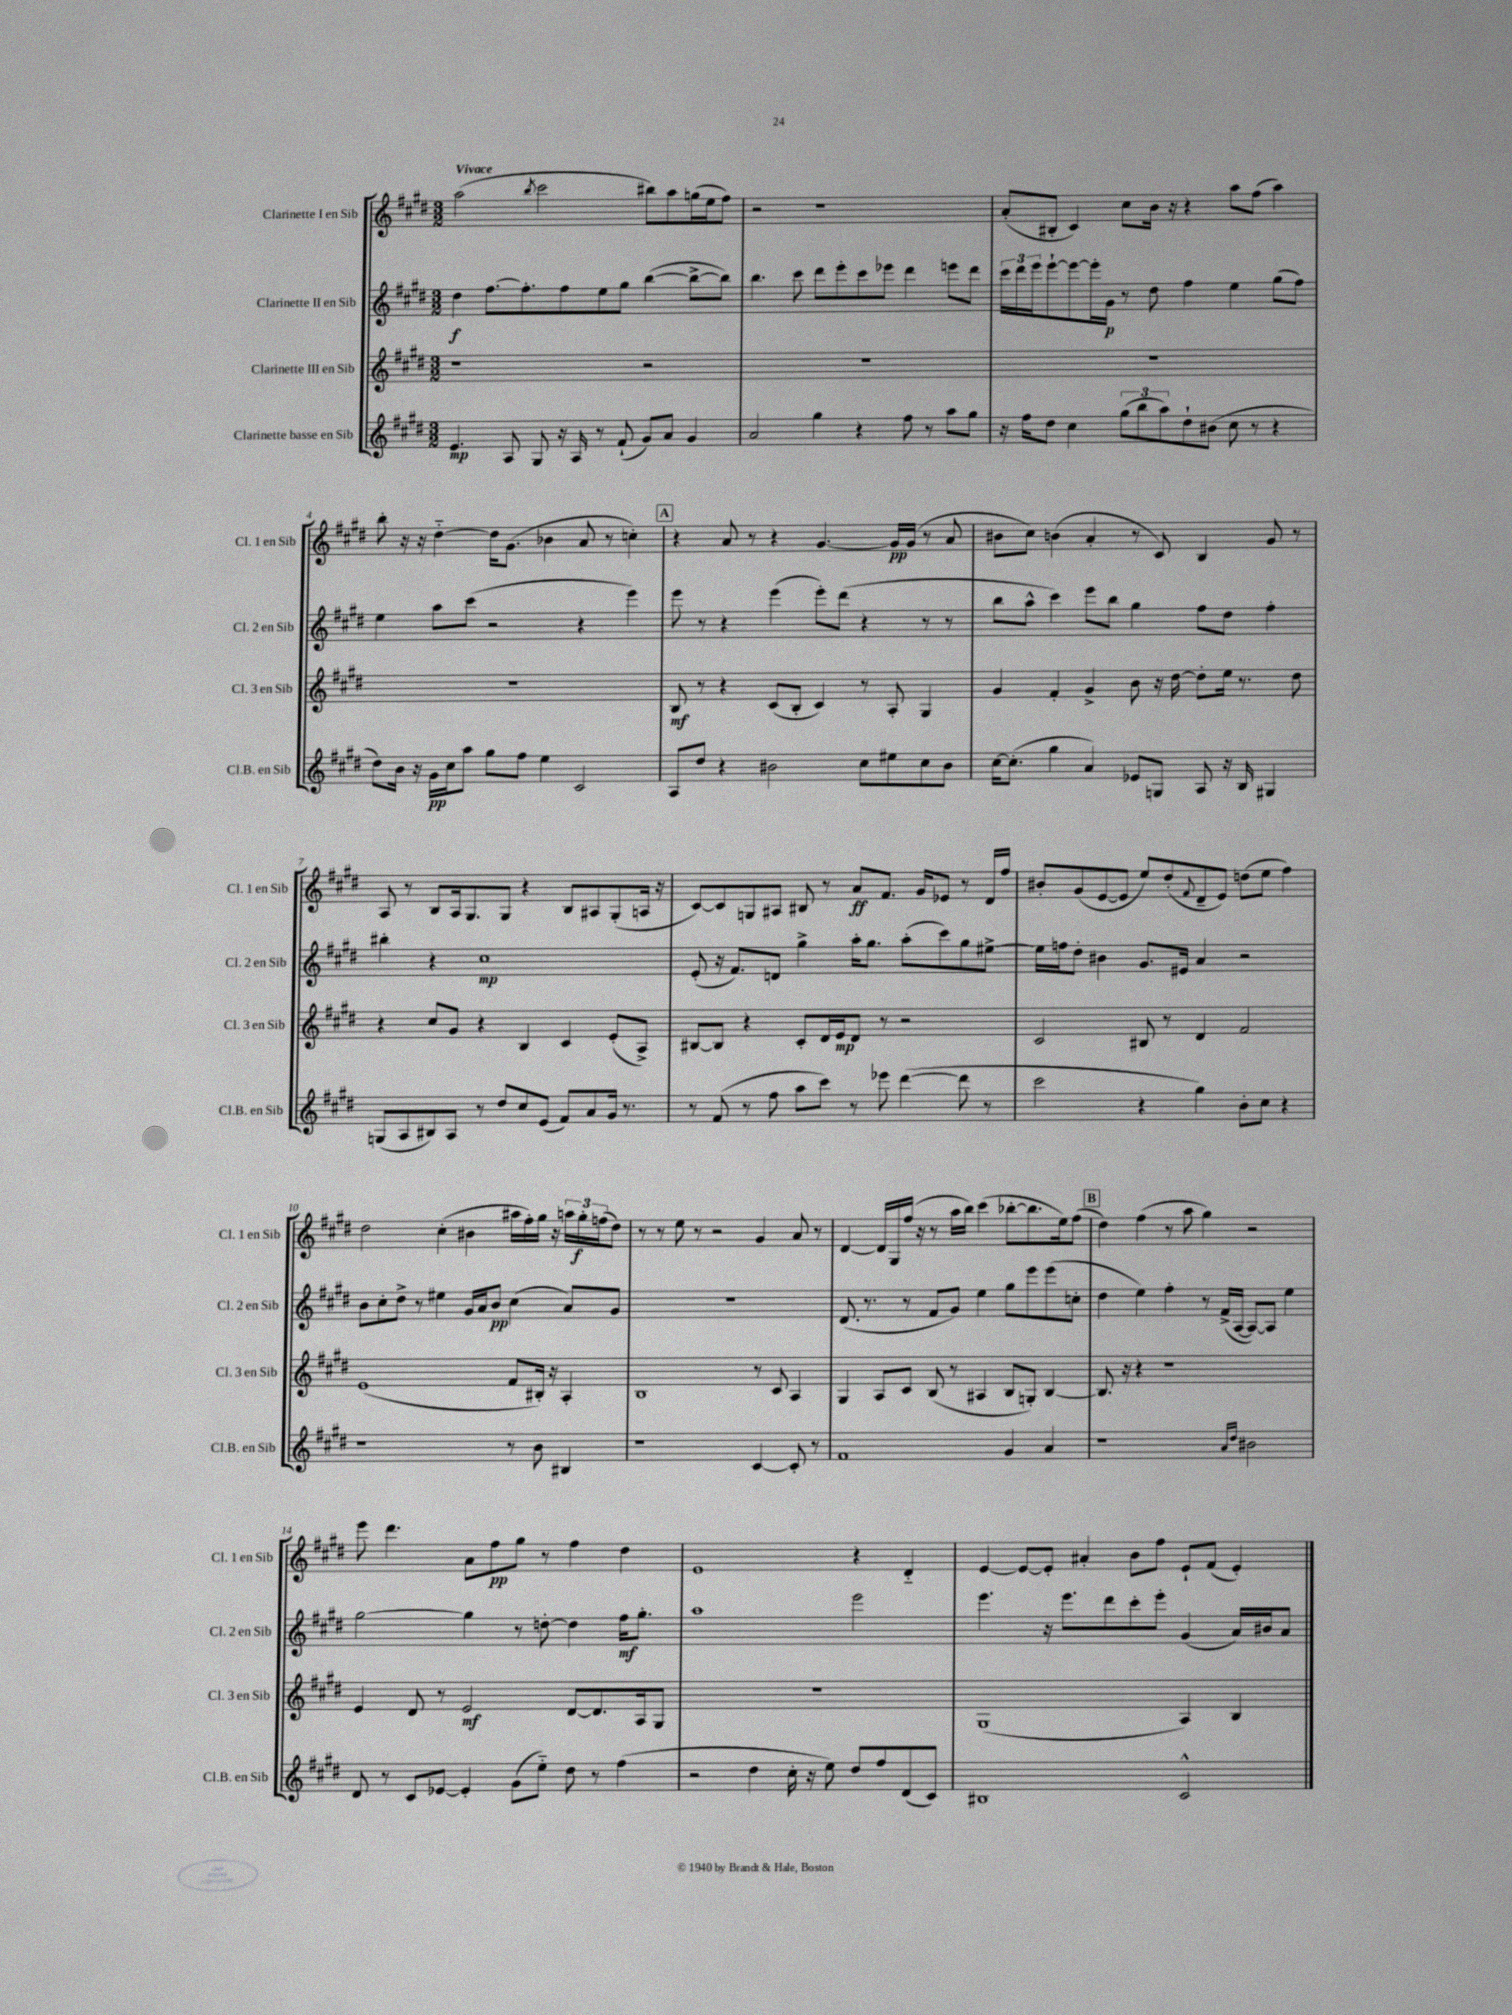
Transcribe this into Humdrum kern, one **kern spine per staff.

**kern	**kern	**kern	**kern
*staff4	*staff3	*staff2	*staff1
*clefG2	*clefG2	*clefG2	*clefG2
*k[f#c#g#d#]	*k[f#c#g#d#]	*k[f#c#g#d#]	*k[f#c#g#d#]
*M3/2	*M3/2	*M3/2	*M3/2
4.e/	1r	4dd#\	(2aa\
.	.	[8.ff#\L	.
8A/	.	.	.
.	.	8.ff#'\]	.
.	.	.	8qbb/
8G#/	.	.	2ccc#\
16r	.	8ff#\	.
16A/	.	.	.
8r	.	8ee\	.
(8f#`/	.	8gg#\J	.
8g#/L)	2r	([4bb\	8bb#\L)
8a/J	.	.	8aa\
4g#/	.	8bb^\_L	(16gg\L
.	.	.	16ee\J
.	.	8bb\]J)	8ff#\J)
=	=	=	=
2a/	1.r	4.bb\	2r
.	.	8ccc#\	.
4gg#\	.	8ddd#\L	1r
.	.	8eee'\	.
4r	.	8ccc#\	.
.	.	8eee-\J	.
8ff#\	.	4ddd#\	.
8r	.	.	.
8aa\L	.	8eee\L	.
8gg#\J	.	8ddd#\J	.
=	=	=	=
16r	1.r	24ccc#\LL	(8a'/L
.	.	24ddd#\	.
16ff#\LK	.	.	.
.	.	24eee\J	.
8dd#\J	.	[8eee`\	8B#'/J
4cc#\	.	8eee\_	4c#/)
.	.	16eee'\]L	.
.	.	16g#\JJ	.
(12gg#\L	.	8r	8cc#\L
12bb\	.	.	.
.	.	8dd#\	16b\Jk
12aa\)	.	.	.
.	.	.	16r
8dd#`\	.	4ff#\	4r
(8b#\J	.	.	.
8cc#\	.	4ee\	8aa\L
8r	.	.	(8ff#\J
4r	.	(8gg#\L	4aa\)
.	.	8ff#\J)	.
=	=	=	=
8dd#\L)	1.r	4ee\	8bb'\
16b\Jk	.	.	16r
16r	.	.	16r
16g#\LL	.	8aa\L	[4dd#'~\
16cc#\J	.	.	.
8aa\J	.	(8ccc#\J	.
8gg#\L	.	2r	16dd#\]LK
.	.	.	(8.g#\J
8ff#\J	.	.	.
4ee\	.	.	4b-\
2c#/	.	4r	8a/
.	.	.	8r
.	.	4eee\)	4cc'\)
=	=	=	=
8A/L	8B/	8eee\	4r
8dd#/J	8r	8r	.
4r	4r	4r	8a/
.	.	.	8r
2b#\	(8c#/L	(4eee\	4r
.	8B'/J	.	.
.	4c#/)	8eee'\L)	[4.g#/
.	.	(8ddd#\J	.
8cc#\L	8r	4r	.
8ee#\	8A'/	.	16g#/]LL
.	.	.	(16g#/JJ
8cc#\	4G#/	8r	8r
8b#\J	.	8r	8a/
=	=	=	=
[16cc#\LK	4g#/	8bb\L	8b#\L
(8.cc#'\]J	.	.	.
.	.	8aa^^\J	8cc#\J)
4gg#\	4f#'/	4ccc#\)	(4b\
4a/)	4g#^/	8eee\L	4a'/
.	.	8bb\J	.
8e-/L	8b\	4gg#\	8r
8G/J	16r	.	8c#/)
.	[16dd#\	.	.
8A/	8dd#'\]L	8ff#\L	4B/
16r	16ee\Jk	8dd#\J	.
16B/	8.r	.	.
4G#/	.	4ff#'\	8g#/
.	8dd#\	.	8r
=	=	=	=
(8G/L	4r	4bb#'\	8A/
8A/	.	.	8r
8B#/)	8cc#/L	4r	8B/L
8A/J	8g#/J	.	16A/k
.	.	.	8.G#/
8r	4r	1cc#	.
8dd#/L	.	.	8G#/J
8cc#/	4B/	.	4r
(8e/J	.	.	.
8f#/L)	4c#/	.	8B/L
8a/	.	.	8A#/
16g#/Jk	(8e'/L	.	(8G#'/
8.r	.	.	.
.	8A^/J)	.	16A/Jk
.	.	.	16r
=	=	=	=
8r	[8B#/L	(8e'/	[8c#/L)
(8f#/	8B#/]J	16r	8c#/]
.	.	8.f#/L)	.
8r	4r	.	8G/
8ff#\	.	8d/J	8A#/J
8aa\L	8c#'/L	4gg#^\	8B#/
8ccc#\J)	16d#/L	.	8r
.	16e/J	.	.
8r	8d#/J	16aa'\LK	8a/L
.	.	8.gg#\J	.
8eee-\	8r	.	8.f#/J
([4ddd#\	2r	(8aa'\L	.
.	.	.	16g#/LK
.	.	8ccc#\)	8e-/J
8ddd#\]	.	8gg#\	8r
8r	.	[8ee#^\J	16d#/LL
.	.	.	16ff#/JJ
=	=	=	=
2ccc#\	2c#/	16ee#\]LL	8b#'/L
.	.	16ff\J	.
.	.	8dd#'\J	(8g#/
.	.	4b#\	[8e/
.	.	.	8e/]J
4r	8B#/	8.g#/L	8ee/L)
.	8r	.	(8dd#'/
.	.	16e#/Jk	.
.	.	.	8qqf#/
4gg#\)	4d#/	4a/	8d#~/
.	.	.	8e/J)
8b'\L	2f#/	2r	(8dd\L
8cc#\J	.	.	8ee\J
4r	.	.	4ff#\)
=	=	=	=
1r	(1e	8b\L	2dd#\
.	.	8cc#'\	.
.	.	8dd#^\J	.
.	.	8r	.
.	.	4ee#\	(4cc#'\
.	.	16g#/LL	4b#\
.	.	16a/J	.
.	.	8b/J	.
8r	8f#/L	(4cc#\	16aa#\LL
.	.	.	16ff#'\)
8b\	16B#'/Jk)	.	16gg#\JJ
.	16r	.	16r
4B#/	4A'/	8a/L)	24aa\LL
.	.	.	24gg#'\
.	.	.	(24ff\J
.	.	8g#/J	8dd#\J)
=	=	=	=
1r	1B	1.r	8r
.	.	.	8r
.	.	.	8ee\
.	.	.	8r
.	.	.	2r
[4c#/	8r	.	4g#/
.	8c#/	.	.
8c#'/]	4A/	.	8a/
8r	.	.	8r
=	=	=	=
1f#	4G#/	(8.d#/	[4d#/
.	.	8.r	.
.	8A/L	.	16d#/]LL
.	.	.	16G#/
.	8c#/J	8r	(16ff#/JJ
.	.	.	16r
.	(8B/	8f#/L	8r
.	8r	8g#/J)	16aa\LL
.	.	.	16bb\JJ)
.	4A#/	4ee\	(4ccc#\
4g#/	8B/L	8gg#\L	[8bb-'\L
.	8G'/J)	8eee\	8.bb-\]
4a/	[4B/	(8eee\	.
.	.	.	16ee\k)
.	.	8cc'\J	(8ff#\J
=	=	=	=
1r	8.B/]	4dd#\	4dd#\)
.	16r	.	.
.	4r	4ee\)	(4ff#\
.	1r	4ff#'\	8r
.	.	.	8aa\
.	.	8r	4gg#\)
.	.	(16f#^/LL	.
.	.	[16A/JJ	.
16qqa/LL	.	.	.
16qqdd#/JJ	.	.	.
2b#\	.	8A/_L)	2r
.	.	8A/]J	.
.	.	4ee\	.
=	=	=	=
8d#/	4e/	[2gg#\	8eee\
8r	.	.	4.ddd#\
8c#/L	8d#/	.	.
[8e-/J	8r	.	.
4e-'/]	2e/	4gg#\]	8a\L
.	.	.	8ff#\
(8g#\L	.	8r	8gg#\J
8ee'~\J)	.	[8dd'\	8r
8dd#\	[8d#/L	4dd\]	4ff#\
8r	8.d#/]	.	.
(4ff#\	.	16ff#\LK	4dd#\
.	16A/k	8.gg#'\J	.
.	8G#/J	.	.
=	=	=	=
2r	1.r	1aa	1e
4dd#\	.	.	.
16cc#'\	.	.	.
16r	.	.	.
8ee\)	.	.	.
8dd#/L	.	2eee\	4r
8ff#/	.	.	.
(8d#/	.	.	4d#'~/
8c#/J)	.	.	.
=	=	=	=
1B#	(1G#	4.eee\	[4e/
.	.	.	8e/_L
.	.	16r	8e'/]J
.	.	8.eee\L	.
.	.	.	4a#'/
.	.	8ddd#\	.
.	.	8ccc#'\	8b\L
.	.	8eee'\J	8ff#\J
2c#^^/	4A/)	(4g#/	8e`/L
.	.	.	(8f#/J
.	4B/	16a/LL)	4e'/)
.	.	16b#/J	.
.	.	8a/J	.
==	==	==	==
*-	*-	*-	*-
